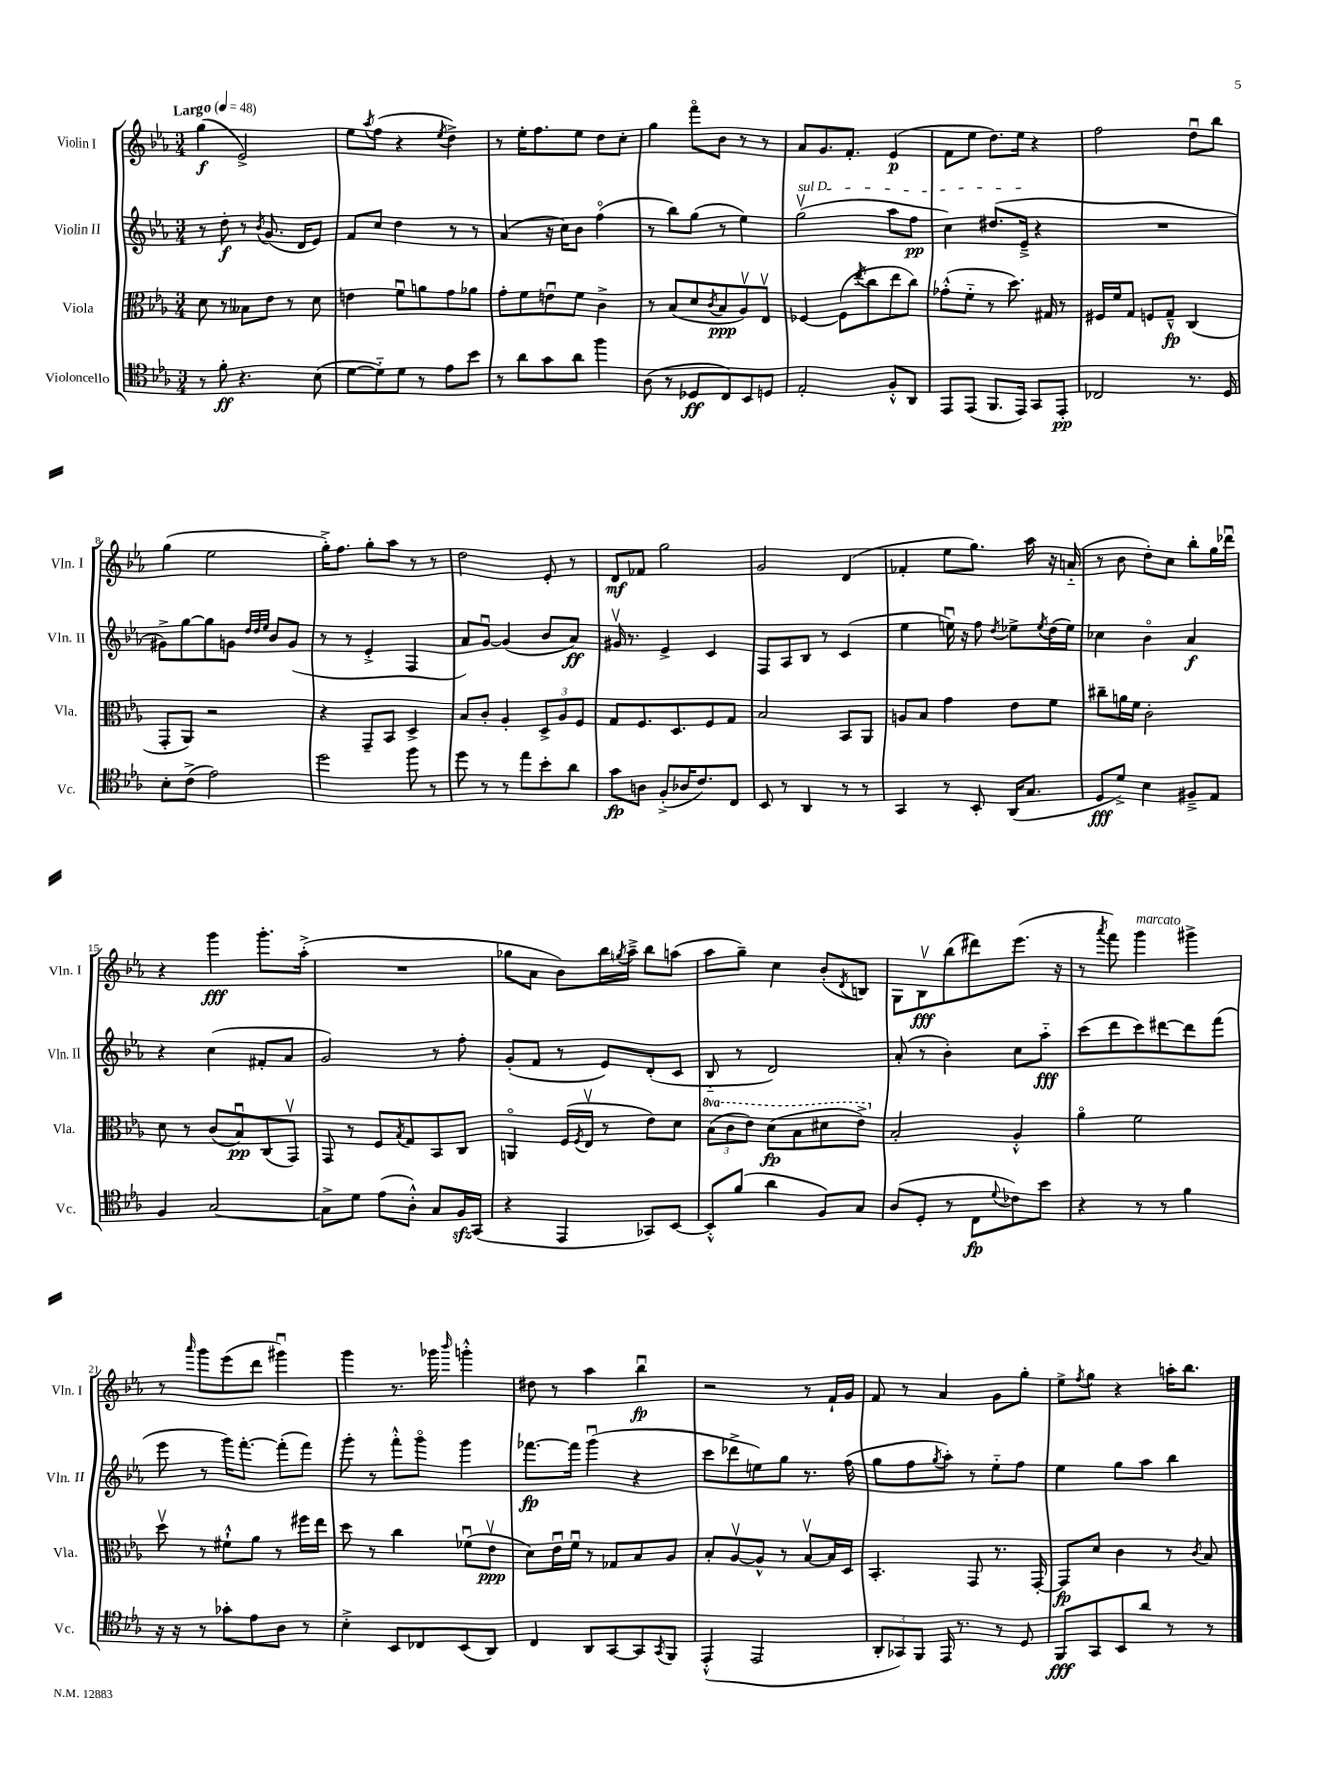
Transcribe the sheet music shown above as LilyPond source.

<<
\new StaffGroup <<
\new Staff = "s0" \with { instrumentName = "Violin I" shortInstrumentName = "Vln. I" } {
    \clef treble \key ees \major \numericTimeSignature \time 3/4 \tempo "Largo" 4 = 48
    g''4\f( ees'2->) |
    ees''8 \acciaccatura { aes''8 } f''8( r4 \acciaccatura { ees''8 } d''4->) |
    r8 ees''16-. f''8. ees''8 d''8 c''8-. |
    g''4 f'''8\flageolet bes'8 r8 r8 |
    aes'8 g'8. f'8.-. ees'4\p( |
    f'8 ees''8 d''8.) ees''16 r4 |
    f''2 d''8\downbow bes''8 |
    g''4( ees''2 |
    g''16-.->) f''8. g''8-. aes''8 r8 r8 |
    d''2 ees'8-. r8 |
    d'8\mf fes'8 g''2 |
    g'2 d'4( |
    fes'4-. ees''8 g''8.) aes''16 r16 a'16-_( |
    r8 bes'8 d''8-.) c''8 bes''8-. g''16 des'''16\downbow |
    r4 g'''4\fff g'''8.-. aes''16-.->( |
    R2. |
    ges''8 aes'8 bes'8) bes''16 \acciaccatura { g''8 } aes''16---> bes''8 a''8( |
    aes''8 g''8--) c''4 bes'8-.( \acciaccatura { d'8 } b8) |
    g8 bes8\upbow\fff bes''8( dis'''8) ees'''8.( r16 |
    r8 \acciaccatura { aes'''8 } f'''8) g'''4^\markup { \italic "marcato" } gis'''4-> |
    r8 \grace { aes'''16 } g'''8 ees'''8( d'''8 gis'''4\downbow) |
    g'''4 r8. ges'''16 \grace { bes'''16 } g'''4-.-^ |
    dis''8 r8 aes''4 bes''4\downbow\fp |
    r2 r8 f'16-! g'16 |
    f'8 r8 aes'4 g'8 g''8-. |
    ees''8-> \acciaccatura { f''8 } g''8 r4 a''16-. bes''8. \bar "|." |
}
\new Staff = "s1" \with { instrumentName = "Violin II" shortInstrumentName = "Vln. II" } {
    \clef treble \key ees \major \numericTimeSignature \time 3/4
    r8 d''8-.\f r8 \acciaccatura { bes'8 } g'8.( d'16 ees'8) |
    f'8 c''8 d''4 r8 r8 |
    aes'4( r16 c''16) bes'8 f''4\flageolet( |
    r8 bes''8) g''8( r8 ees''4) |
    \once \override TextSpanner.bound-details.left.text = \markup { \italic "sul D" } g''2\upbow\startTextSpan( aes''8 f''8\pp |
    c''4) dis''8.( ees'16--->\stopTextSpan r4 |
    R2. |
    gis'8->) g''8~ g''8 g'8 \grace { d''32 d''32 ees''32 } bes'8 g'8( |
    r8 r8 ees'4-.-> f4 |
    aes'8) g'8~\downbow g'4( bes'8 aes'8\ff) |
    gis'16\upbow r8. ees'4-> c'4 |
    f8 aes8 bes8 r8 c'4( |
    ees''4 e''16\downbow) r16 f''8 \acciaccatura { d''8 } ees''8-> \acciaccatura { ees''8 } d''16( ees''16) |
    ces''4 bes'4\flageolet aes'4\f |
    r4 c''4( fis'8-. aes'8 |
    g'2) r8 f''8-. |
    g'8-.( f'8 r8 ees'8) d'8-.( c'8 |
    bes8-_ r8 d'2) |
    aes'8-.( r8 bes'4-.) c''8 aes''8-_\fff |
    c'''8( d'''8 c'''8) dis'''8~ dis'''8 f'''8( |
    ees'''8 r8 g'''16) f'''8.~-. f'''8-.( f'''8) |
    g'''8-. r8 f'''8-.-^ g'''8\flageolet g'''4 |
    fes'''8.~\fp fes'''16 g'''4\downbow( r4 |
    c'''8 des'''8-> e''8) g''8 r8. f''16( |
    g''8 f''8 \acciaccatura { g''8 } aes''8-.) r8 ees''8-_ f''8 |
    ees''4 g''8 aes''8 bes''4 \bar "|." |
}
\new Staff = "s2" \with { instrumentName = "Viola" shortInstrumentName = "Vla." } {
    \clef alto \key ees \major \numericTimeSignature \time 3/4 \set Staff.ottavationMarkups = #ottavation-simple-ordinals
    d'8 r8 beses8 ees'8 r8 d'8 |
    e'4 f'8\downbow a'8 g'8 aes'8 |
    g'8-. f'8 e'8\downbow f'8 c'4-> |
    r8 bes8( d'8 \acciaccatura { c'8 } bes8\ppp aes8\upbow) ees8\upbow |
    fes4~ fes8( \acciaccatura { ees''8 } c''8 ees''8 c''8) |
    ges'8-.-^( f'8-_ r8 d''8.) gis16 r8 |
    fis16 f'16 g8 f8 g8---^\fp c4( |
    g,8-. aes,8) r2 |
    r4 g,8-- bes,8 d4-> |
    bes8 c'8-. aes4-. \tuplet 3/2 { d8-> aes8 f8 } |
    g8 f8. d8. f8 g8 |
    bes2 bes,8 aes,8 |
    a8 bes8 g'4 ees'8 f'8 |
    cis''8-- a'16 f'16 c'2-. |
    d'8 r8 c'8( bes8\downbow\pp) c8( g,8\upbow) |
    g,8 r8 f8 \acciaccatura { bes8 } g8 bes,8 c8 |
    a,4\flageolet f16( \acciaccatura { f8 } ees16\upbow r8 ees'8) d'8 |
    \tuplet 3/2 { \ottava #1 bes'8( c''8 ees''8) } d''8\fp( bes'8 dis''8 ees''8->) \ottava #0 |
    bes2-. aes4-.-^ |
    aes'4\flageolet f'2 |
    d''8\upbow r8 fis'8-!-^ aes'8 r8 fis''16 ees''16 |
    d''8 r8 c''4 fes'8\downbow( ees'8\upbow\ppp |
    d'8) ees'16\downbow f'16\downbow r8 ges8 bes8 aes8 |
    bes8-. aes8~\upbow aes8-^ r8 bes8~\upbow bes16 d16 |
    bes,4.-. g,8 r8. g,16~-. |
    g,8\fp d'8 c'4 r8 \acciaccatura { c'8 } bes8 \bar "|." |
}
\new Staff = "s3" \with { instrumentName = "Violoncello" shortInstrumentName = "Vc." } {
    \clef tenor \key ees \major \numericTimeSignature \time 3/4
    r8 f'8-.\ff r4. bes8( |
    d'8~ d'8-_) d'8 r8 ees'8 bes'8 |
    r8 aes'8 g'8 aes'8 f''4 |
    aes8( r8 des8\ff c8) bes,8 d8 |
    ees2-. f8-.-^ aes,8 |
    ees,8 ees,8( f,8. ees,16) g,8 ees,8-.\pp |
    ces2 r8. d16 |
    bes8-. c'8->( ees'2) |
    d''2 f''8 r8 |
    d''8 r8 r8 ees''8 bes'8-. aes'8 |
    g'8\fp a8 f8-.->( aes16 c'8.) c8 |
    bes,8 r8 aes,4 r8 r8 |
    g,4 r8 bes,8-. aes,16( g8. |
    d8\fff d'8->) bes4 fis8---> ees8 |
    f4 g2~ |
    g8-> d'8 ees'8( aes8-.-^) g8 f16\sfz g,16( |
    r4 ees,4 ges,8) bes,8~ |
    bes,8-.-^ f'8( aes'4 f8) g8 |
    aes8( d8-. r8 c8\fp \appoggiatura { d'8 } ces'8) bes'8 |
    r4 r8 r8 f'4 |
    r16 r16 r8 ges'8-. ees'8 aes8 r8 |
    bes4-.-> bes,8 ces8 bes,8( aes,8) |
    c4 aes,8 g,8~ g,8 \acciaccatura { g,8 } f,8 |
    ees,4-.-^( ees,2 |
    \tuplet 3/2 { aes,8-. ges,8) f,8 } ees,16 r8. r8 d8 |
    f,8\fff g,8 bes,8 aes'8 r8 r8 \bar "|." |
}
>>
>>
